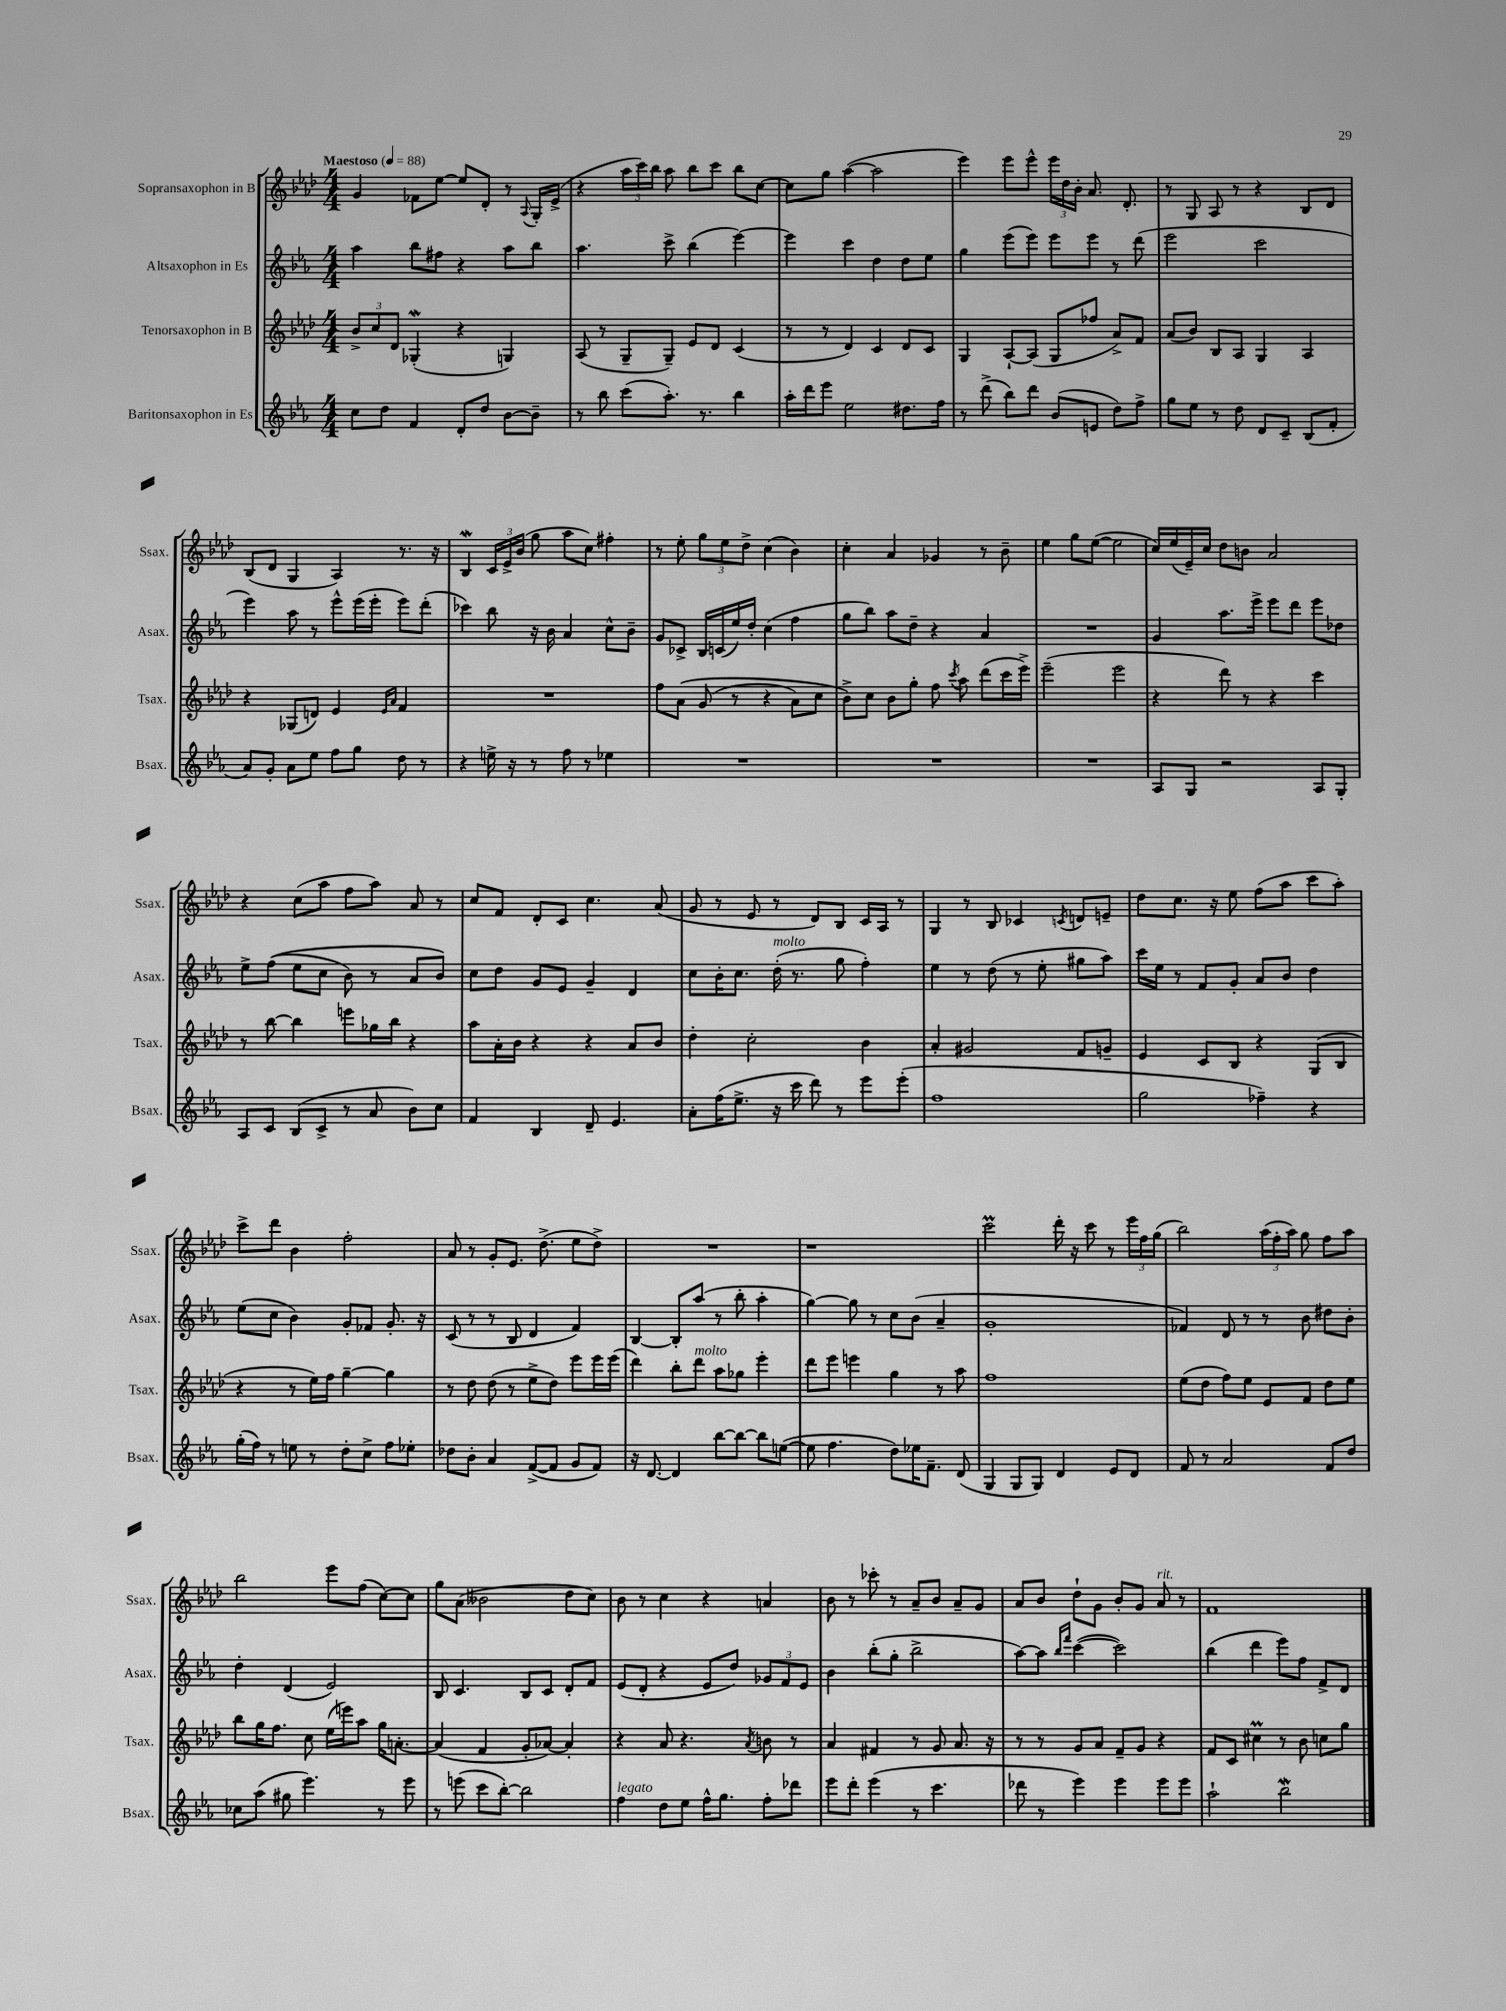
<<
\new StaffGroup <<
\new Staff = "s0" \with { instrumentName = "Sopransaxophon in B" shortInstrumentName = "Ssax." } {
    \clef treble \key aes \major \numericTimeSignature \time 4/4 \tempo "Maestoso" 4 = 88
    \autoBeamOff g'4 fes'8[ ees''8]~ ees''8[ des'8]-. r8 \appoggiatura { aes8 } g16[-. ees'16]->( |
    r4 \tuplet 3/2 { aes''16[ c'''16) bes''16] } aes''8 bes''8[ c'''8] bes''8[ c''8]~ |
    c''8[ g''8] aes''4~( aes''2 |
    ees'''4) ees'''8[ ees'''8]-^ \tuplet 3/2 { ees'''16[ des''16 bes'16]-. } aes'8. des'8.-. |
    r8 g8 aes8 r8 r4 bes8[ des'8] |
    bes8[( des'8] g4 aes4) r8. r16 |
    bes4\mordent \tuplet 3/2 { c'16[ ees'16-> bes'16]( } g''8 aes''8[ c''8]) fis''4-. |
    r8 ees''8-. \tuplet 3/2 { g''8[ ees''8 des''8]-> } c''4( bes'4) |
    c''4-. aes'4 ges'4 r8 bes'8-- |
    ees''4 g''8[ ees''8]~( ees''2 |
    c''16[) ees''16( ees'16--) c''16] des''8[ b'8] aes'2 |
    r4 c''8[( aes''8] f''8[ aes''8]) aes'8 r8 |
    c''8[ f'8] des'8[-. c'8] c''4. aes'8( |
    g'8 r8 ees'8 r8 des'8[) bes8] c'16[ aes16] r8 |
    g4 r8 bes8 ces'4 \acciaccatura { c'8 } d'8[ e'8]-- |
    des''8[ c''8.] r16 ees''8 f''8[( aes''8] c'''8[ aes''8]-.) |
    c'''8[-> des'''8] bes'4 f''2-. |
    aes'8 r8 g'8[-. ees'8.] des''8.->( ees''8[ des''8]->) |
    R1 |
    r1 |
    c'''2\prall des'''16-. r16 c'''8 r8 \tuplet 3/2 { ees'''16[ f''16 g''16]( } |
    bes''2) \tuplet 3/2 { aes''16[( f''16-. aes''16]) } g''8 f''8[ aes''8] |
    bes''2 ees'''8[ f''8]( c''8[~) c''8] |
    g''8[ aes'8]( beses'2 des''8[ c''8]) |
    bes'8 r8 c''4 r4 a'4 |
    bes'8 r8 ces'''8-. r8 aes'8[-- bes'8] aes'8[-- g'8] |
    aes'8[ bes'8] des''8[-! g'8] bes'8[-. g'8] aes'8^\markup { \italic "rit." } r8 |
    f'1 \bar "|." |
}
\new Staff = "s1" \with { instrumentName = "Altsaxophon in Es" shortInstrumentName = "Asax." } {
    \clef treble \key ees \major \numericTimeSignature \time 4/4
    \autoBeamOff aes''4 bes''8[ fis''8] r4 aes''8[ bes''8] |
    aes''4. c'''8-> bes''4( ees'''4~) |
    ees'''4 c'''4 d''4 d''8[ ees''8] |
    g''4 ees'''8[( ees'''8]) ees'''8[ ees'''8] r8 d'''8( |
    ees'''2 c'''2 |
    ees'''4) aes''8 r8 ees'''8[-^ ees'''16( ees'''16]-. ees'''8[) d'''8]-.( |
    ces'''4) bes''8 r16 bes'16 aes'4 c''8[-^ bes'8]-- |
    g'8[ ces'8]-> bes16[ c'16( ees''16) d''16]-. c''4( f''4 |
    g''8[ bes''8]) aes''8[ d''8]-- r4 aes'4 |
    R1 |
    g'4 aes''8.[ ees'''16]-> ees'''8[ d'''8] ees'''8[ des''8] |
    ees''8[-> f''8](\( ees''8[ c''8] bes'8) r8 aes'8[ bes'8]\) |
    c''8[ d''8] g'8[ ees'8] g'4-- d'4 |
    c''8[ bes'16-. c''8.] d''16-.^\markup { \italic "molto" }( r8. g''8 f''4-.) |
    ees''4 r8 d''8( r8 ees''8-. gis''8[ aes''8]) |
    c'''16[ ees''16] r8 f'8[ g'8]-. aes'8[ bes'8] d''4 |
    ees''8[( c''8] bes'4) g'8[-. fes'8] g'8.-. r16 |
    c'8( r8 r8 bes8 d'4 f'4) |
    bes4~ bes8[-. aes''8]( r8 bes''8-. aes''4-. |
    g''4~) g''8 r8 c''8[ bes'8]( aes'4-- |
    g'1-. |
    fes'4) d'8 r8 r8 bes'8 dis''8[ bes'8]-. |
    d''4-. d'4( ees'2) |
    bes8 c'4. bes8[ c'8] d'8[-. f'8] |
    ees'8[( d'8]-. r4 ees'8[ d''8]) \tuplet 3/2 { ges'8[ f'8 ees'8] } |
    bes'4 bes''8[-.( g''8]-. bes''2-> |
    aes''8[~) aes''8] \grace { bes''16[ f'''16] } c'''4~( c'''2) |
    bes''4( d'''4 ees'''8[) f''8] f'8[-> d'8] \bar "|." |
}
\new Staff = "s2" \with { instrumentName = "Tenorsaxophon in B" shortInstrumentName = "Tsax." } {
    \clef treble \key aes \major \numericTimeSignature \time 4/4
    \autoBeamOff \tuplet 3/2 { bes'8[-> c''8 des'8] } ges4-.\mordent( r4 g4) |
    aes8( r8 g8[-- g8]--) ees'8[ des'8] c'4( |
    r8 r8 des'4) c'4 des'8[ c'8] |
    g4 aes8[~-! aes8]( g8[ fes''8] aes'8[->) f'8] |
    aes'8[( bes'8]) bes8[ aes8] g4 aes4 |
    r4 ges8[( d'8]) ees'4 \grace { ees'16[ aes'16] } f'4 |
    R1 |
    f''8[ aes'8]\( g'8( r8 r4 aes'8[) c''8] |
    bes'8[->\) c''8] bes'8[ g''8]-. f''8 \acciaccatura { c'''8 } aes''8 des'''8[( c'''16 ees'''16]->) |
    ees'''2--( ees'''2 |
    r4 des'''8) r8 r4 c'''4 |
    r8 bes''8~ bes''4 e'''8[ ges''16 bes''16] r4 |
    aes''8[ aes'16-. bes'16] r4 r4 aes'8[ bes'8] |
    des''4-. c''2-. bes'4 |
    aes'4-. gis'2 f'8[ g'8]-- |
    ees'4 c'8[ bes8] r4 g8[( bes8] |
    r4 r8 ees''16[) f''16] g''4~-- g''4 |
    r8 des''8 des''8( r8 ees''8[-> des''8]) ees'''8[ ees'''16 ees'''16]( |
    des'''4) bes''8[-. des'''8]^\markup { \italic "molto" } aes''8[ ges''8] ees'''4-. |
    des'''8[ ees'''8] e'''4 g''4 r8 aes''8 |
    f''1 |
    ees''8[( des''8] f''8[) ees''8] ees'8[ f'8] des''8[ ees''8] |
    bes''8[ g''16 f''8.] c''8 ees''16[( e'''16) aes''8] g''16[ a'8.]~-. |
    a'4( f'4 g'8[-. aes'8]~) aes'4-. |
    r4 aes'8 r4. \acciaccatura { aes'8 } b'8 r8 |
    aes'4 fis'4 r8 g'8 aes'8. r16 |
    r8 r8 g'8[ aes'8] f'8[-- g'8] r4 |
    f'8[ c'8] cis''4\prall r8 bes'8 c''8[ g''8] \bar "|." |
}
\new Staff = "s3" \with { instrumentName = "Baritonsaxophon in Es" shortInstrumentName = "Bsax." } {
    \clef treble \key ees \major \numericTimeSignature \time 4/4
    \autoBeamOff c''8[ d''8] f'4 d'8[-. d''8] bes'8[~ bes'8]-- |
    r8 bes''8 c'''8[( aes''8.]-.) r8. bes''4 |
    aes''16[-. d'''16 ees'''8] ees''2 dis''8.[ f''16] |
    r8 d'''8->( bes''8[) d'''8] bes'8[( e'8] d''8[) f''8]-> |
    g''8[ ees''8] r8 d''8 d'8[ c'8]-- bes8[( f'8]-. |
    aes'8[) g'8]-. aes'8[ ees''8] f''8[ g''8] d''8 r8 |
    r4 e''16-> r16 r8 f''8 r8 ees''4 |
    R1 |
    R1 |
    R1 |
    aes8[ g8] r2 aes8[ g8]-. |
    aes8[ c'8] bes8[( c'8]-> r8 aes'8 bes'8[) c''8] |
    f'4 bes4 d'8-- ees'4. |
    aes'8[-. f''16( ees''8.]-> r16 c'''16 d'''8) r8 ees'''8[ ees'''8]-.( |
    f''1 |
    g''2 fes''4--) r4 |
    g''16[-.( f''16]) r8 e''8 r8 d''8[-. c''8]-> f''8[ ees''8]-. |
    des''8[ bes'8]-. aes'4 f'8[~->( f'8] g'8[ f'8]) |
    r16 d'8.~ d'4 bes''8[~ bes''8]~ bes''8[ e''8]~( |
    e''8 f''4. d''8[) ees''16 f'8.]-- d'8( |
    g4 g8[ g8]) d'4 ees'8[ d'8] |
    f'8 r8 aes'2 f'8[ d''8] |
    ces''8[ aes''8]( gis''8 ees'''4.) r8 ees'''8 |
    r8 e'''8( c'''8[ bes''8]~-.) bes''2 |
    f''4^\markup { \italic "legato" } d''8[ ees''8] f''16[-^ g''8.] f''8[-. des'''8] |
    ees'''8[ d'''8]-. ees'''4( r8 c'''4. |
    des'''8 r8 ees'''4) ees'''4 ees'''8[ ees'''8] |
    aes''2-! bes''2\mordent \bar "|." |
}
>>
>>
\layout { \context { \Score \remove "Bar_number_engraver" } }
